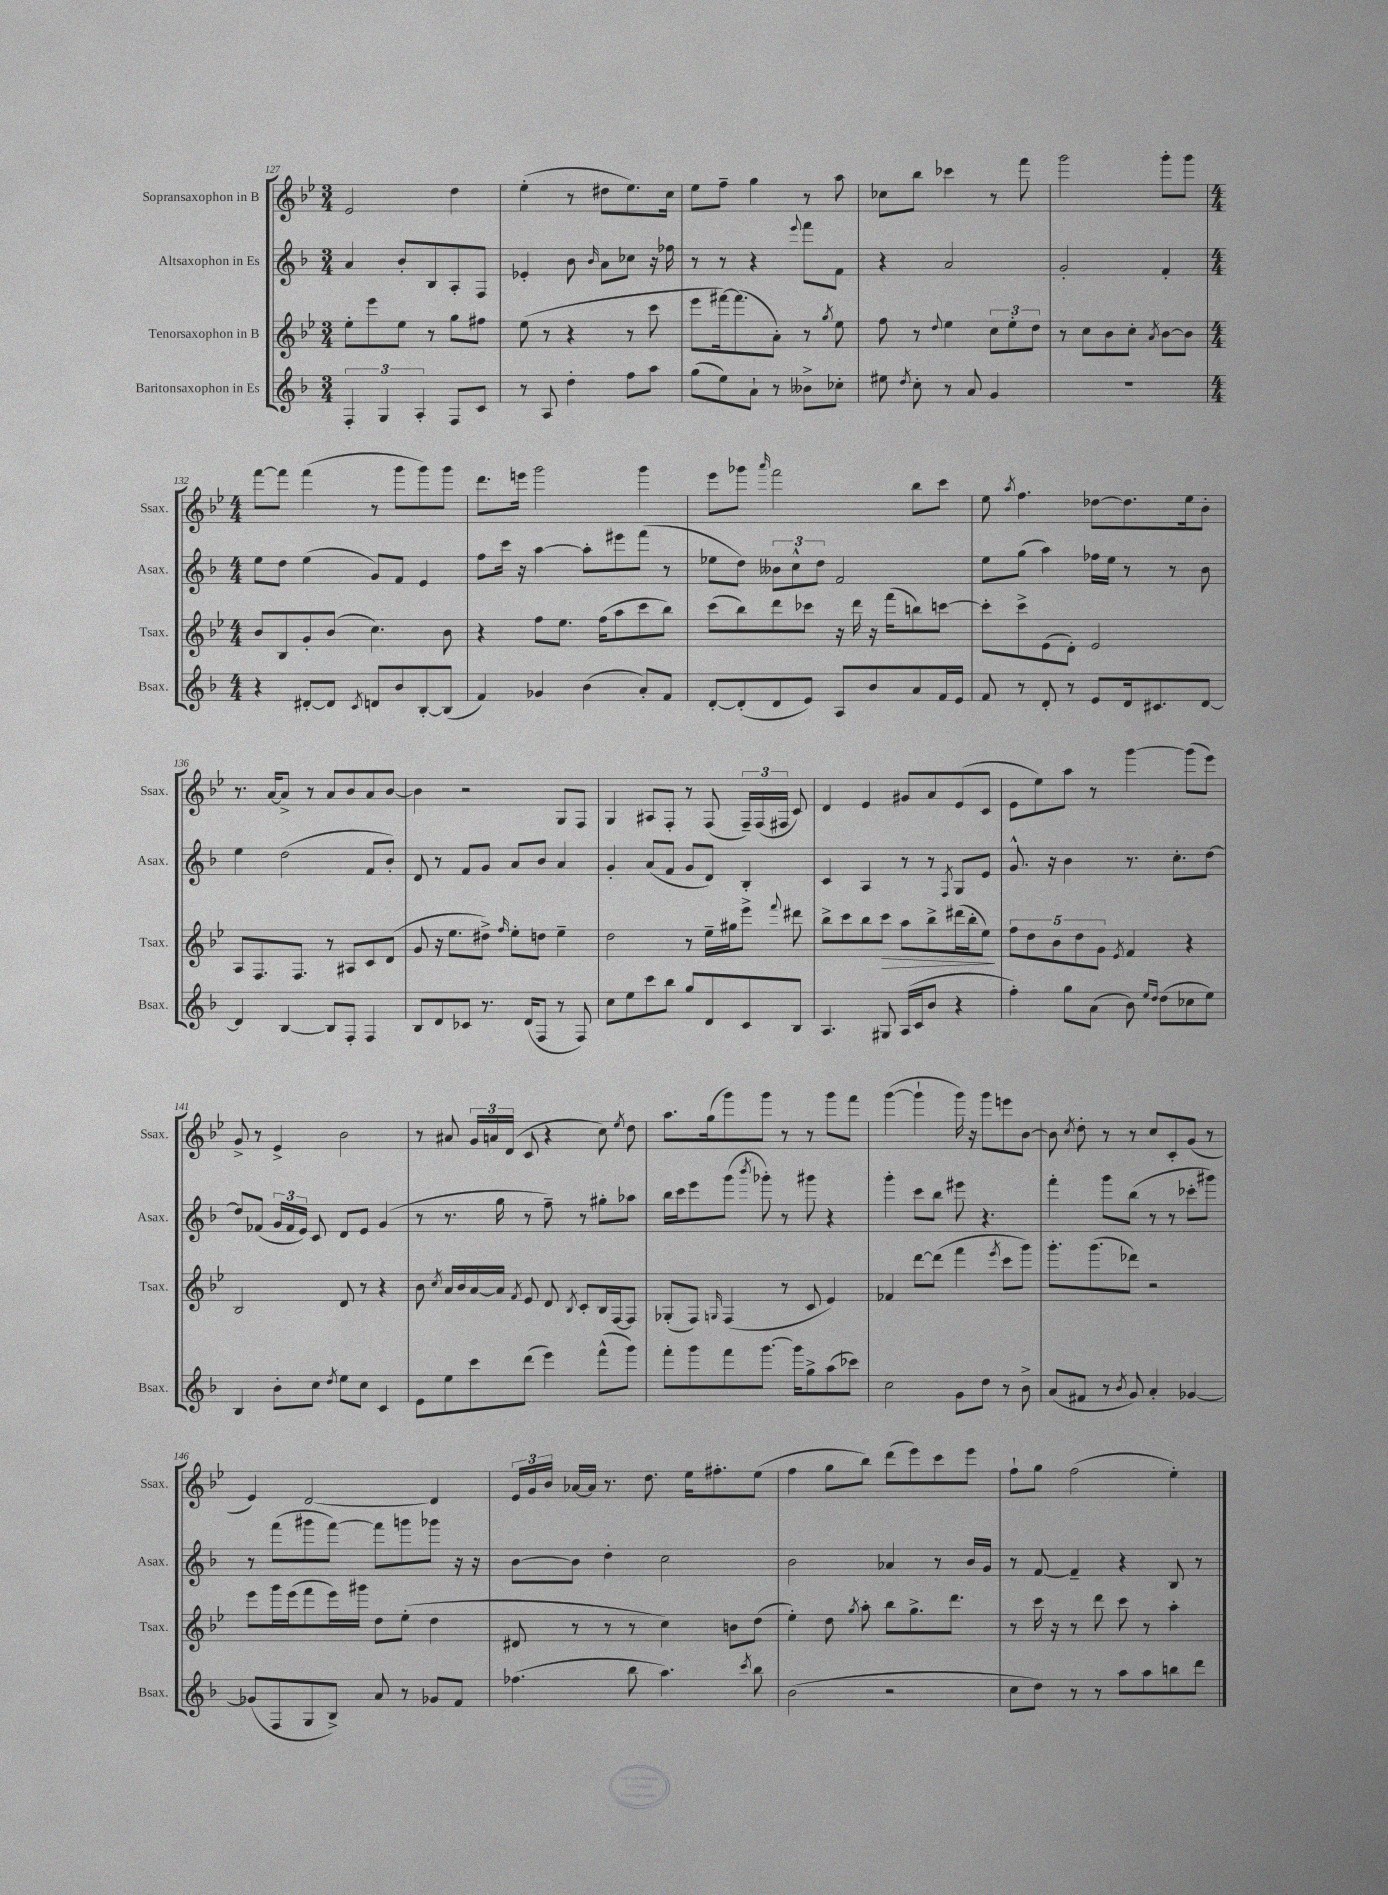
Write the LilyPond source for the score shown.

<<
\new StaffGroup <<
\new Staff = "s0" \with { instrumentName = "Sopransaxophon in B" shortInstrumentName = "Ssax." } {
    \clef treble \key bes \major \numericTimeSignature \time 3/4
    \autoBeamOff ees'2 d''4 |
    ees''4-.( r8 dis''8[ ees''8.) c''16] |
    ees''8[ f''8]-- g''4 r8 a''8 |
    ces''8[ bes''8] ces'''4 r8 f'''8 |
    g'''2 g'''8[-. g'''8] |
    \numericTimeSignature \time 4/4 f'''8[~ f'''8] f'''4( r8 g'''8[ g'''8) g'''8] |
    d'''8.[ e'''16] g'''2 g'''4 |
    ees'''8[ ges'''8] \grace { a'''16 } f'''2 bes''8[ c'''8] |
    ees''8 \acciaccatura { a''8 } f''4. des''8[~ des''8. ees''16 bes'8]-. |
    r8. a'16[~ a'8]-> r8 a'8[ bes'8 a'8 bes'8]~ |
    bes'4 r2 g8[ f8] |
    g4 ais8[ f8]-. r8 f8( \tuplet 3/2 { f16[--) f16( fis16] } c'8) |
    d'4 ees'4 gis'8[ a'8 ees'8( c'8] |
    ees'8[ ees''8) a''8] r8 g'''4~ g'''8[( ees'''8]) |
    g'8-> r8 ees'4-> bes'2 |
    r8 ais'8 \tuplet 3/2 { g'16[ a'16 d'16]( } c'8 r4 c''8) \acciaccatura { ees''8 } d''8 |
    a''8.[ g''16( g'''8) g'''8] r8 r8 g'''8[ f'''8] |
    g'''4~( g'''4-! g'''16) r16 g'''8[ e'''8 bes'8]~ |
    bes'8 \acciaccatura { c''8 } d''8-. r8 r8 c''8[ c'8-. g'8]( r8 |
    ees'4) d'2~ d'4 |
    \tuplet 3/2 { ees'16[ g'16 bes'16] } aes'16[~ aes'16] r8. d''8. ees''16[ fis''8.-. ees''8]( |
    f''4 g''8[ bes''8]) d'''8[( ees'''8) c'''8 ees'''8] |
    f''8[-! g''8] f''2( ees''4-.) \bar "|." |
}
\new Staff = "s1" \with { instrumentName = "Altsaxophon in Es" shortInstrumentName = "Asax." } {
    \clef treble \key f \major \numericTimeSignature \time 3/4
    \autoBeamOff a'4 bes'8[-. bes8 a8-. f8] |
    ees'4-. bes'8 \grace { bes'16 } a'8[ ces''8] r16 fes''16 |
    r8 r8 r4 \appoggiatura { e'''8 } f'''8[ f'8] |
    r4 a'2 |
    g'2-. f'4-. |
    \numericTimeSignature \time 4/4 e''8[ d''8] e''4( g'8[) f'8] e'4 |
    f''8[ c'''16] r16 a''4~ a''8[-. eis'''8 f'''8]( r8 |
    ees''8[ d''8]) \tuplet 3/2 { beses'8[ c''8-^ d''8] } f'2 |
    e''8[ g''8]( a''4) fes''16[ e''16] r8 r8 bes'8 |
    e''4 d''2( f'8[ bes'8]-.) |
    d'8 r8 f'8[ g'8] a'8[ bes'8] a'4 |
    g'4-. a'8[( f'8] g'8[ d'8]) bes4-. |
    c'4 a4 r8 r8 \acciaccatura { f8 } g8[ e'8] |
    g'8.-^ r16 bes'4 r8. c''8.[-. d''8]~ |
    d''8[ fes'8]( \tuplet 3/2 { g'16[ fes'16 e'16]) } c'8 d'8[ e'8] g'4( |
    r8 r8. g''16 r8 f''8--) r8 gis''8[-. aes''8] |
    bes''16[ c'''16 e'''8 g'''8]( \acciaccatura { bes'''8 } ges'''8-.) r8 gis'''8 r4 |
    g'''4-. c'''8[ bes''8] eis'''8 r4. |
    f'''4-. g'''8[ bes''8]( r8 r8 ces'''8[-. gis'''8]) |
    r8 f'''8[( gis'''8 f'''8]~) f'''8[ g'''8 ges'''8] r16 r16 |
    bes'8[~ bes'8] d''4-. c''2 |
    bes'2 aes'4 r8 bes'16[ g'16] |
    r8 f'8~ f'4-- r4 bes8 r8 \bar "|." |
}
\new Staff = "s2" \with { instrumentName = "Tenorsaxophon in B" shortInstrumentName = "Tsax." } {
    \clef treble \key bes \major \numericTimeSignature \time 3/4
    \autoBeamOff ees''8[-. ees'''8 ees''8] r8 g''8[ fis''8] |
    ees''8( r8 r4 r8 c'''8 |
    ees'''8[ fis'''16~) fis'''8.( a'8]-.) r8 \acciaccatura { g''8 } ees''8 |
    f''8 r8 \appoggiatura { d''8 } ees''4 \tuplet 3/2 { c''8[ ees''8-. d''8] } |
    r8 c''8[ bes'8 c''8]-. \acciaccatura { a'8 } bes'8[~ bes'8] |
    \numericTimeSignature \time 4/4 bes'8[ bes8 g'8-. bes'8]( c''4.) bes'8 |
    r4 f''8[ ees''8.] f''16[( a''8 c'''8 bes''8]) |
    c'''8[( bes''8) d'''8 ces'''8] r16 d'''16 r16 f'''16[( b''8) c'''8]~ |
    c'''8[-. c'''8-> ees'8( d'8]-.) ees'2 |
    a8[ f8. f8.] r8 ais8[ c'8 d'8]( |
    g'8 r16 ees''8.[ dis''8]->) \grace { f''16 } ees''8[-. d''8] ees''4-- |
    d''2 r8 ees''16[-- gis''16 ees'''8]-> \appoggiatura { f'''8 } dis'''8 |
    bes''8[-> c'''8 bes''8 c'''8]\> a''8[ bes''8-> dis'''16( bes''16-. ees''8]\!) |
    \tuplet 5/4 { f''8[ d''8 bes'8 d''8 g'8] } \acciaccatura { ees'8 } f'4 r4 |
    bes2 d'8 r8 r4 |
    bes'8 \acciaccatura { c''8 } a'16[ bes'16 a'16~ a'16] \acciaccatura { f'8 } ees'8 d'8 \acciaccatura { bes8 } c'8[-. bes16 f16~ f8] |
    ges8[-.( f8]) \grace { g16 } f4( r8 c'8 ees'4) |
    fes'4 d'''8[~ d'''8]( f'''4 \acciaccatura { ees'''8 } c'''8[ g'''8]) |
    g'''8.[-. g'''8.( des'''8]) r2 |
    ees'''8[ g'''16 ees'''16( f'''8 ees'''16) gis'''16] d''8[ ees''8]-.( d''4 |
    dis'8 r8 r8 r8 c''4) b'8[ d''8]( |
    ees''4-.) d''8 \acciaccatura { g''8 } a''8-. bes''8[ g''8.-> d'''8.] |
    r8 c'''16 r16 r8 d'''8 c'''8 r8 a''4-. \bar "|." |
}
\new Staff = "s3" \with { instrumentName = "Baritonsaxophon in Es" shortInstrumentName = "Bsax." } {
    \clef treble \key f \major \numericTimeSignature \time 3/4
    \autoBeamOff \tuplet 3/2 { f4-. g4 a4-. } f8[ c'8] |
    r8 a8 d''4-. f''8[ a''8] |
    g''8[( e''8) a'8]-! r8 beses'8[-> ces''8]-. |
    eis''8 \acciaccatura { d''8 } c''8-. r8 a'8 g'4 |
    R2. |
    \numericTimeSignature \time 4/4 r4 dis'8[~-. dis'8] \acciaccatura { c'8 } d'8[ bes'8 bes8~-. bes8]( |
    f'4) ges'4 bes'4( a'8[-.) f'8] |
    d'8[~-. d'8-.( d'8 e'8]) a8[ bes'8 a'8 f'16 e'16] |
    f'8 r8 d'8-. r8 e'8[ d'16 cis'8. d'8]~ |
    d'4 bes4~ bes8[ f8]-. f4 |
    bes8[ d'8 ces'8] r8. d'16[( f8] r8 f8) |
    c''8[ e''8 c'''8 bes''8] g''8[ d'8 c'8 bes8] |
    a4. gis8 a16[( c'16 bes'8] r4 |
    f''4-.) g''8[ a'8]( bes'8) \grace { e''16[ d''16] } d''8[( ces''8 e''8]) |
    bes4 bes'8[-. c''8] \acciaccatura { d''8 } e''8[ c''8] c'4 |
    e'8[ e''8 c'''8 d'''8]( e'''4) f'''8[-^( g'''8]) |
    f'''8[-. g'''8 f'''8 g'''8.]~ g'''16[ g''8-> a''8( ces'''8]) |
    c''2 g'8[ d''8] r8 bes'8-> |
    a'8[( fis'8] r8 \acciaccatura { bes'8 } g'8) a'4-. ges'4~ |
    ges'8[( f8 g8 bes8]->) a'8 r8 ges'8[ f'8] |
    fes''4.( bes''8 a''4.) \acciaccatura { c'''8 } bes''8 |
    bes'2( r2 |
    c''8[ d''8]) r8 r8 a''8[ a''8 b''8 d'''8] \bar "|." |
}
>>
>>
\layout { \context { \Score currentBarNumber = #127 } }
